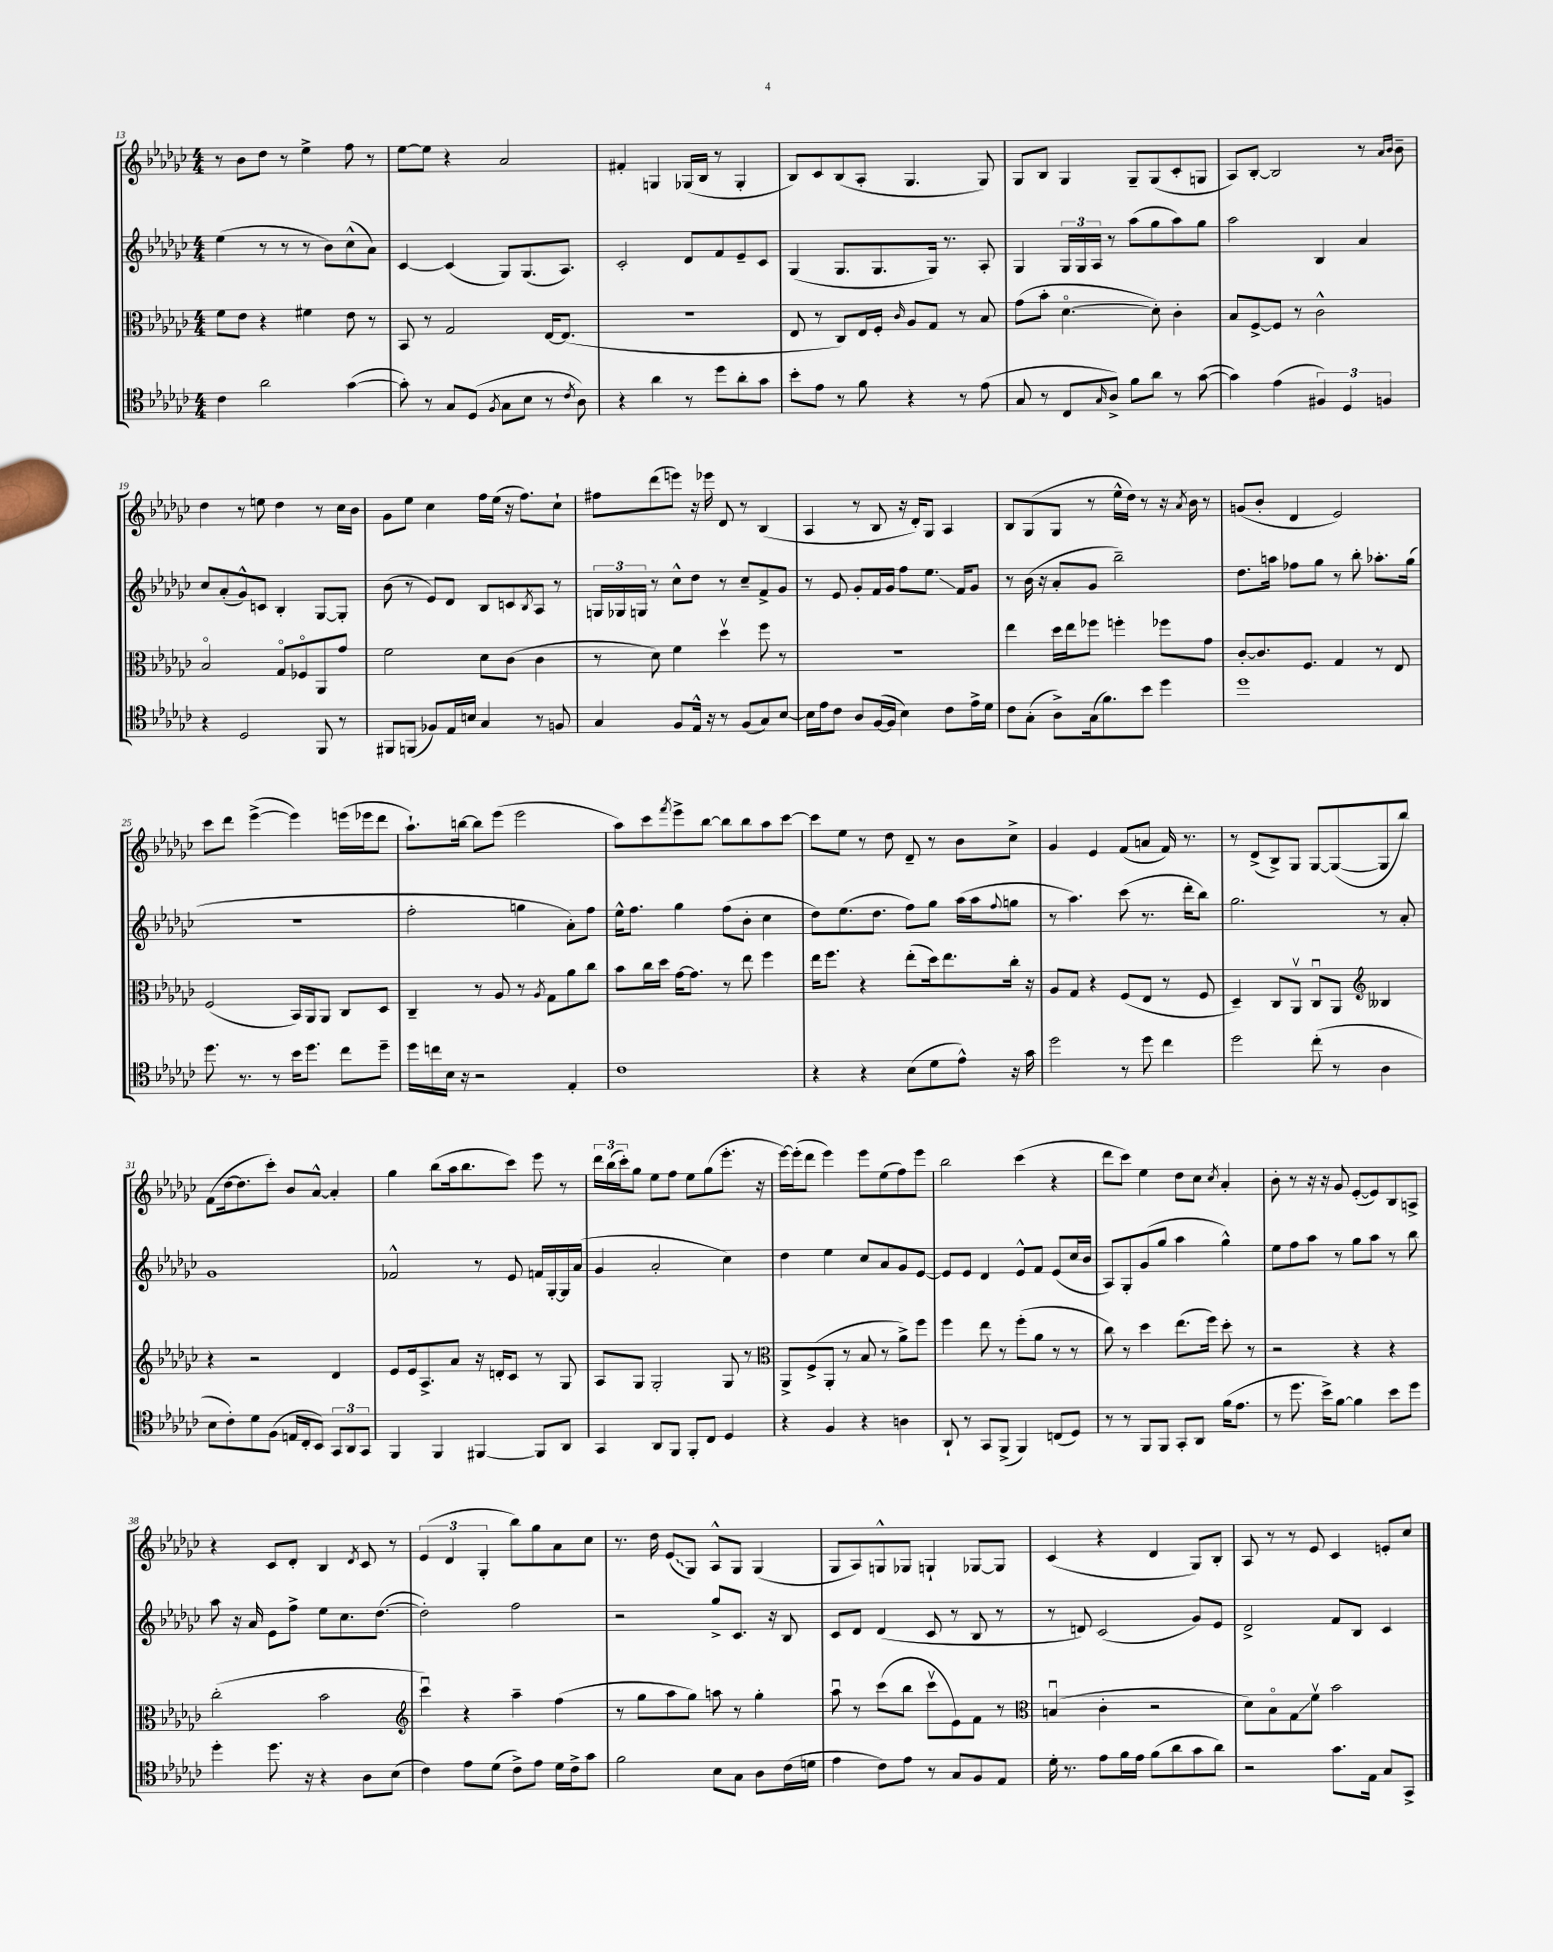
<<
\new StaffGroup <<
\new Staff = "s0" {
    \clef treble \key ges \major \numericTimeSignature \time 4/4
    r8 bes'8 des''8 r8 ees''4-> f''8 r8 |
    ees''8~ ees''8 r4 aes'2 |
    fis'4-. g4 ges16( bes16 r8 ges4-. |
    bes8) ces'8 bes8( aes8-. ges4. ges8) |
    ges8 bes8 ges4 ges8-- ges8( ces'8-. g8 |
    aes8) bes8~-. bes2 r8 \grace { aes'16 bes'16 } bes'8-- |
    des''4 r8 e''8 des''4 r8 ces''16 bes'16 |
    ges'8 ees''8 ces''4 f''16 ees''16( r16 f''8.) ces''8-! |
    fis''8 des'''8( e'''8) r16 ees'''16 des'8 r8 bes4( |
    aes4 r8 bes8 r16 des'16-.) ges8 aes4 |
    bes8 ges8( ges8 r8 ees''16-^ des''16) r8 r16 \acciaccatura { aes'8 } bes'16 r8 |
    g'8( bes'8-. des'4 ees'2) |
    ces'''8 des'''8 ees'''4~->( ees'''4) e'''16( ees'''16 des'''8 |
    aes''8.-!) b''16~ b''8 ees'''8( ees'''2 |
    aes''8) ces'''8 \acciaccatura { f'''8 } ees'''8-> bes''8~ bes''8 bes''8 aes''8 ces'''8~ |
    ces'''8 ees''8 r8 des''8 des'8-- r8 bes'8 ces''8-> |
    ges'4 ees'4 f'8( a'8 f'16) r8. |
    r8 des'8->( bes8->) ges8 ges8~ ges8~( ges8 bes''8) |
    f'8( des''16~ des''8. ces'''8-.) bes'8 aes'8~-^ aes'4-. |
    ges''4 bes''8( aes''16 bes''8. ces'''8) ees'''8 r8 |
    \tuplet 3/2 { des'''16 bes''16( ces'''16-.) } ges''8 ees''8 f''8 ees''8 ges''8( ees'''8.-. r16 |
    ees'''16~) ees'''16-.( des'''8 ees'''4) ees'''8 ees''8( f''8) ees'''8 |
    bes''2 ces'''4( r4 |
    des'''8 ces'''8) ees''4 des''8 ces''8 \acciaccatura { ces''8 } aes'4-. |
    bes'8-. r8 r16 r16 ges'8 ees'8~-.( ees'8) bes8 a8-> |
    r4 ces'8 des'8-. bes4 \acciaccatura { des'8 } ces'8 r8 |
    \tuplet 3/2 { ees'4( des'4 ges4-. } bes''8) ges''8 aes'8 ces''8 |
    r8. des''16 \once \override Glissando.style = #'zigzag ees'8\glissando( ges8) aes8-^ ges8 ges4( |
    ges8 aes8) g8-^ ges8 g4-! ges8~ ges8 |
    ces'4( r4 des'4 ges8) bes8-. |
    aes8 r8 r8 ees'8 ces'4 e'8-. ces''8 \bar "|." |
}
\new Staff = "s1" {
    \clef treble \key ges \major \numericTimeSignature \time 4/4
    ees''4( r8 r8 r8 bes'8) ces''8-^( aes'8) |
    ces'4~ ces'4( ges8) ges8.( aes8.) |
    ces'2-. des'8 f'8 ees'8-- ces'8 |
    ges4( ges8. ges8. ges16) r8. aes8-. |
    ges4 \tuplet 3/2 { ges16 ges16 aes16 } r8 aes''8( ges''8 aes''8) ges''8 |
    aes''2 bes4 aes'4 |
    ces''8 aes'8-.( ges'8-^) c'8 bes4-. ges8~ ges8-. |
    bes'8( r8 ees'8) des'8 bes8 c'8 \acciaccatura { bes8 } aes8 r8 |
    \tuplet 3/2 { g16 ges16 g16 } r8 ces''8-^ des''8 r8 ces''8-- f'8-> ges'8 |
    r8 ees'8 ges'8-. f'16 ges'16 f''8 ees''8.\glissando f'16 ges'8 |
    r8 bes'16( r16 aes'8-. ges'8 bes''2--) |
    des''8. a''16 fes''8 ges''8 r8 bes''8-. aes''8.-. ges''16( |
    R1 |
    f''2-. g''4 aes'8-.) f''8 |
    ees''16-^ f''8. ges''4 f''8( bes'8-. ces''4 |
    des''8) ees''8.( des''8. f''8) ges''8 aes''16( aes''16 \appoggiatura { f''8 } g''8 |
    r8 aes''4.) ces'''8( r8. des'''16-. bes''8) |
    ges''2. r8 aes'8-. |
    ges'1 |
    fes'2-^ r8 ees'8 f'16 ges16~-. ges16 aes'16( |
    ges'4 aes'2-. ces''4) |
    des''4 ees''4 ces''8 aes'8 ges'8 ees'8~ |
    ees'8 ees'8 des'4 ees'8-^ f'8 ees'8( ces''16 bes'16 |
    aes8) ges8-. ges'8( ges''8 aes''4 ges''4-^) |
    ees''8 f''8 aes''8 r8 ges''8 aes''8 r8 bes''8 |
    aes''8 r16 aes'16 ees'8 f''8-> ees''8 ces''8. des''8.~( |
    des''2-.) f''2 |
    r2 ges''8-> ces'8. r16 bes8 |
    ces'8 des'8 des'4( ces'8 r8 bes8 r8 |
    r8 d'8) ces'2( ges'8) ees'8 |
    des'2-> f'8 bes8 ces'4 \bar "|." |
}
\new Staff = "s2" {
    \clef alto \key ges \major \numericTimeSignature \time 4/4
    f'8 ees'8 r4 fis'4 ees'8 r8 |
    bes,8 r8 ges2 ees16~ ees8.( |
    r1 |
    ees8 r8 ces8) ees16 f16-. \grace { ces'16 } aes8 ges8 r8 bes8 |
    ges'8( bes'8-. des'4.~\flageolet des'8-.) ces'4-. |
    bes8 f8~-> f8 r8 ces'2-^ |
    bes2\flageolet ges8\flageolet fes8\flageolet aes,8 ges'8 |
    f'2 des'8 ces'8( ces'4 |
    r8 des'8) f'4 des''4\upbow f''8 r8 |
    R1 |
    ees''4 des''16 ees''16 fes''8 f''4-. fes''8 ges'8 |
    ces'8~-. ces'8. f8. ges4 r8 ees8 |
    f2( bes,16) aes,16 aes,8 ces8 des8 |
    ces4-- r8 aes8 r8 \acciaccatura { aes8 } ges8 aes'8 ces''8 |
    bes'8 ces''16 des''16 ges'16~ ges'8. r8 ees''8 f''4 |
    ees''16 f''8. r4 ees''8-.( des''16) ees''8. ces''16-. r16 |
    aes8 ges8 r4 f8( ees8 r8 f8 |
    des4--) ces8 aes,8\upbow ces8\downbow aes,8 \clef treble beses4 |
    r4 r2 des'4 |
    ees'8 ees'16 aes8.-> aes'8 r16 d'16-. ces'8 r8 ges8 |
    aes8 ges8 ges2-. ges8 r8 |
    \clef alto aes,8-> f8->( aes,8-. r8 bes8 r8 aes'8->) f''8 |
    f''4 ees''8 r8 f''8-.( aes'8 r8 r8 |
    ces''8) r8 des''4 ees''8.( f''16) des''8-. r8 |
    r2 r4 r4 |
    ces''2-.( bes'2 |
    \clef treble ces'''4\downbow) r4 aes''4-- f''4( |
    r8 ges''8 aes''8 ges''8) a''8 r8 ges''4-. |
    aes''8\downbow r8 ces'''8( bes''8 ces'''8\upbow ees'8) f'8 r8 |
    \clef alto b4\downbow( ces'4-. r2 |
    des'8) bes8\flageolet ges8\glissando f'8\upbow bes'2 \bar "|." |
}
\new Staff = "s3" {
    \clef tenor \key ges \major \numericTimeSignature \time 4/4
    ces'4 aes'2 ges'4~( |
    ges'8-.) r8 ges8 des8( \acciaccatura { f8 } ges8 bes8 r8 \acciaccatura { ces'8 } aes8) |
    r4 aes'4 r8 des''8 aes'8-. ges'8 |
    bes'8-. ees'8 r8 f'8 r4 r8 ees'8( |
    ges8 r8 ces8 \grace { ges16 } aes8->) f'8 aes'8 r8 ges'8~( |
    ges'4) ees'4( \tuplet 3/2 { fis4) des4 f4 } |
    r4 des2 f,8 r8 |
    fis,8 f,8( fes8) ees16 b16 ges4 r8 f8 |
    ges4 f8 ees16-^ r16 r8 f8( ges8) bes8~ |
    bes16 ees'16 ces'8 aes8 f16~( f16 bes4) ces'8 ees'16-> des'16 |
    ces'8 ges8-.( aes8->) ges16( f'8.) bes'8 des''4 |
    des''1 |
    des''8. r8. r8 bes'16 des''8. ces''8 des''8-- |
    des''16 c''16 bes16 r16 r2 ees4-. |
    ces'1 |
    r4 r4 bes8( des'8 ees'8-^) r16 ges'16 |
    des''2 r8 des''8 ces''4 |
    des''2 ces''8-.( r8 aes4 |
    bes8 ces'8-.) des'8 f8( e16 ces16-. bes,8) \tuplet 3/2 { ges,8 aes,8 ges,8 } |
    f,4 f,4 fis,4~ fis,8 aes,8 |
    ges,4 aes,8 f,8 f,8-. ces8 des4 |
    r4 f4 r4 a4 |
    aes,8-! r8 ges,8 f,8->( f,4) c8( des8) |
    r8 r8 f,8 f,8 ges,8-. aes,8 f'16( ees'8. |
    r8 des''8. bes'16->) f'8~ f'4 bes'8 des''8 |
    des''4-. des''8. r16 r4 aes8 bes8( |
    ces'4) ees'8 des'8( ces'8->) ees'8 des'16 ces'16-> ges'8 |
    f'2 bes8 ges8 aes8 ces'16( d'16 |
    ees'4 ces'8) ees'8 r8 ges8 f8 ees8 |
    des'16-. r8. ees'8 f'16 ees'16 f'8( aes'8 ges'8 aes'8) |
    r2 ges'8. ees16 ges8 ges,8-> \bar "|." |
}
>>
>>
\layout { \context { \Score currentBarNumber = #13 } }
